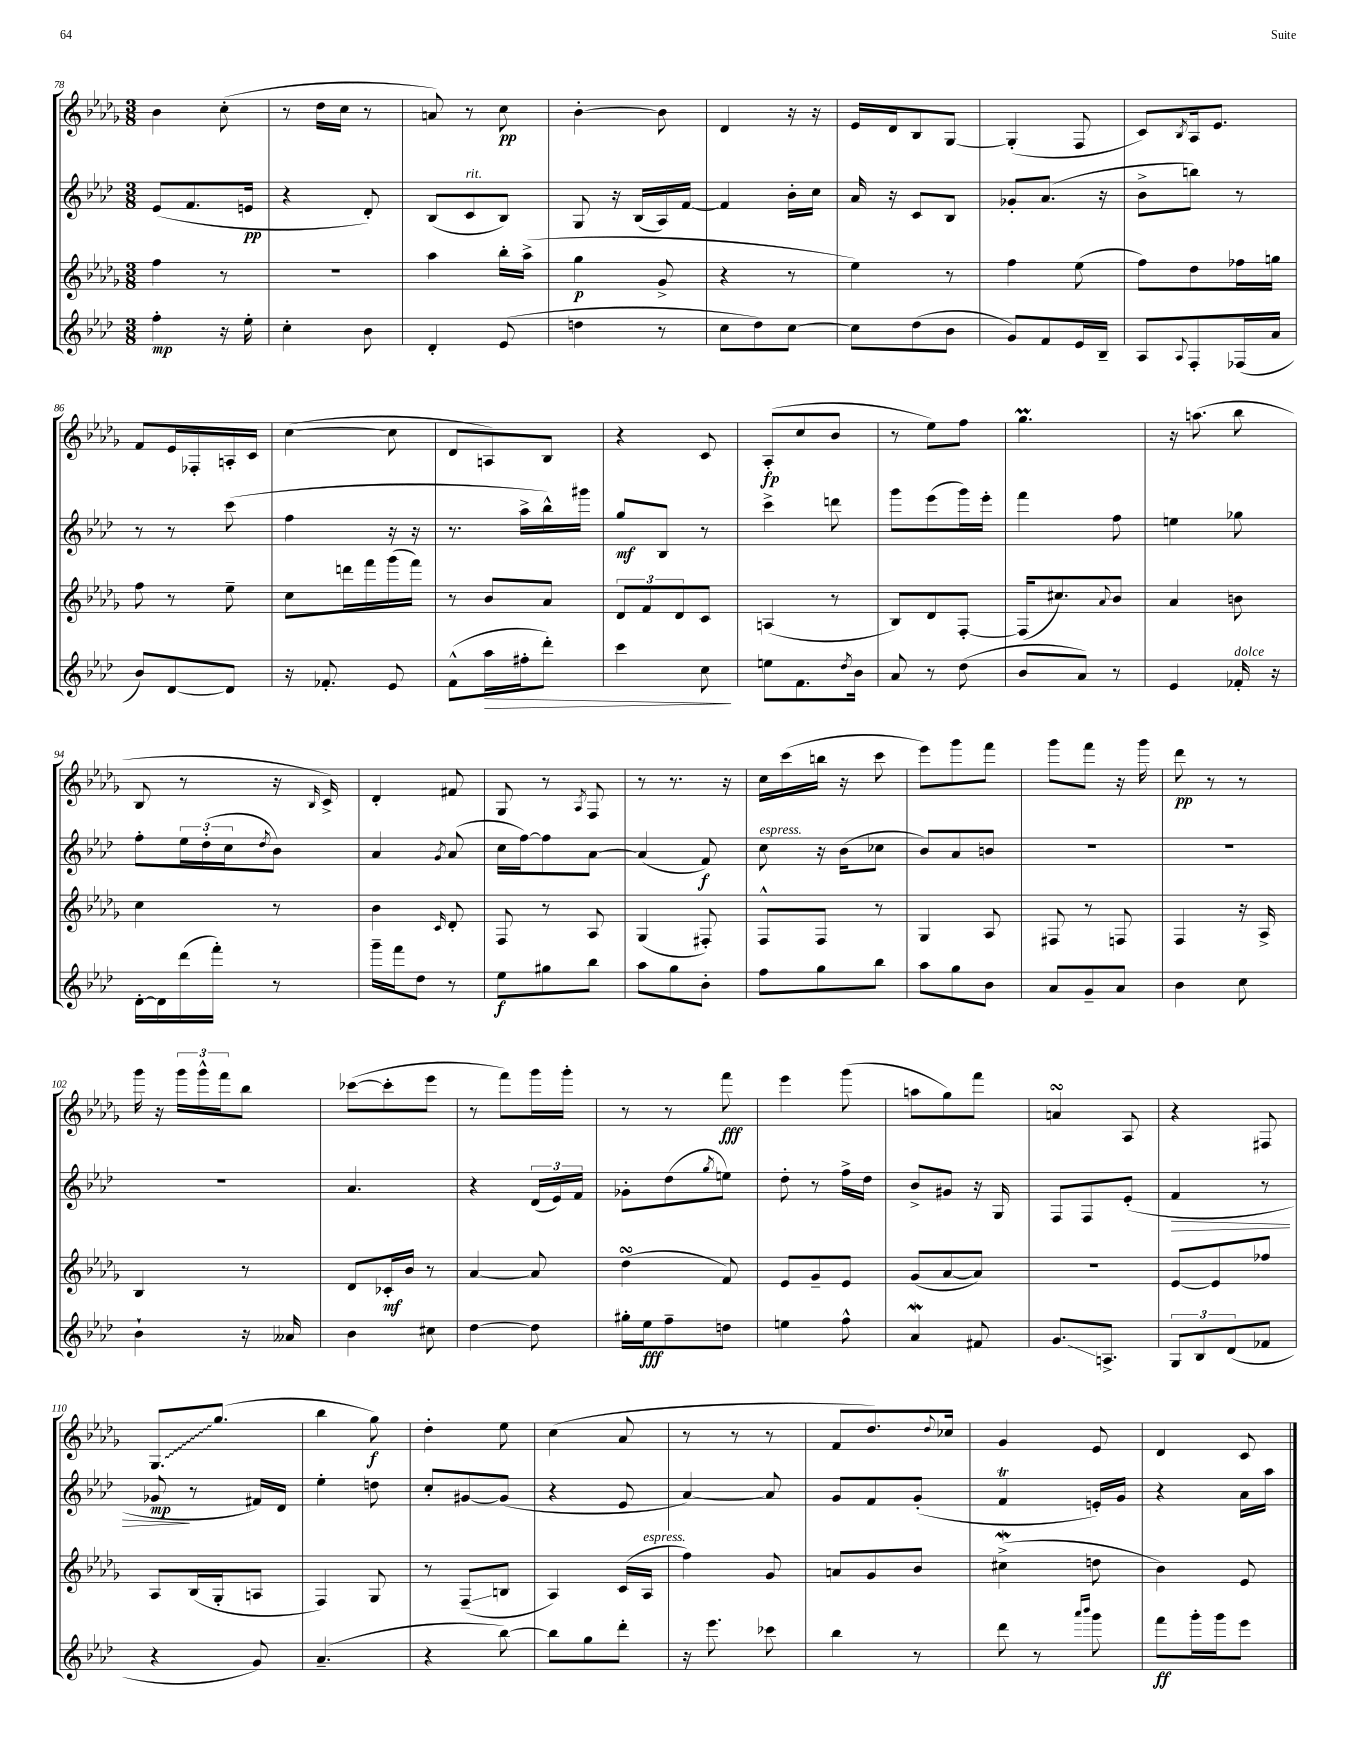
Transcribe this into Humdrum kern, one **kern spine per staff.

**kern	**kern	**kern	**kern
*staff4	*staff3	*staff2	*staff1
*clefG2	*clefG2	*clefG2	*clefG2
*k[b-e-a-d-]	*k[b-e-a-d-g-]	*k[b-e-a-d-]	*k[b-e-a-d-g-]
*M3/8	*M3/8	*M3/8	*M3/8
4ff'	4ff	(8e-	4b-
.	.	8.f	.
16r	8r	.	(8cc'
16ee-'	.	16e	.
=	=	=	=
4cc'	4.r	4r	8r
.	.	.	16dd-
.	.	.	16cc
8b-	.	8d-')	8r
=	=	=	=
4d-'	4aa-	(8B-	8a)
.	.	8c	8r
(8e-	16bb-'	8B-)	8cc
.	(16aa-^	.	.
=	=	=	=
4dd	4gg-	8G	[4b-'
.	.	16r	.
.	.	(16B-	.
8r	8g-^	16A-)	8b-]
.	.	[16f	.
=	=	=	=
8cc	4r	4f]	4d-
8dd-)	.	.	.
[8cc	8r	16b-'	16r
.	.	16cc	16r
=	=	=	=
8cc]	4ee-)	16a-	16e-
.	.	16r	16d-
(8dd-	.	8c	8B-
8b-	8r	8B-	[8G-
=	=	=	=
8g)	4ff	8g-'	(4G-']
8f	.	(8.a-	.
16e-	(8ee-	.	8F
16B-~	.	16r	.
=	=	=	=
8A-	8ff)	8b-^	8c)
8qqA-	.	.	8qB-
8F'	8dd-	8bb)	16A-
.	.	.	8.e-
(16F-	16ff-	8r	.
16a-	16gg	.	.
=	=	=	=
8b-)	8ff	8r	8f
[8d-	8r	8r	16e-
.	.	.	16F-'
8d-]	8ee-~	(8ccc	16A'
.	.	.	16c
=	=	=	=
16r	8cc	4ff	([4cc
8.f-'	.	.	.
.	16ddd	.	.
.	16fff	.	.
8e-	(16ggg-	16r	8cc]
.	16fff)	16r	.
=	=	=	=
(8f^^	8r	8.r	8d-
16aa-	8b-	.	8A)
16ff#'	.	16aa-^	.
8ddd-')	8a-	16bb-^^)	8B-
.	.	16ggg#	.
=	=	=	=
4ccc	12d-	8gg	4r
.	12f	.	.
.	.	8B-	.
.	12d-	.	.
8cc	8c	8r	8c
=	=	=	=
8ee	(4A	4ccc^	(8A-'
8.f	.	.	8cc
.	8r	8ddd	8b-
8qdd-	.	.	.
16b-	.	.	.
=	=	=	=
8a-	8B-)	8ggg	8r
8r	8d-	(8eee-	8ee-)
(8dd-	[8F'	16ggg)	8ff
.	.	16eee-'	.
=	=	=	=
8b-	(16F]	4fff	4.gg-
.	8.cc#)	.	.
8a-)	.	.	.
.	8qqa-	.	.
8r	8b-	8ff	.
=	=	=	=
4e-	4a-	4ee	16r
.	.	.	(8.aa
16f-'	8b	8gg-	8bb-
16r	.	.	.
=	=	=	=
[16d-'	4cc	8ff'	8B-
16d-]	.	.	.
(16ddd-	.	24ee-	8r
.	.	(24dd-'	.
16fff')	.	.	.
.	.	24cc	.
.	.	8qdd-	.
8r	8r	8b-)	16r
.	.	.	16qqB-
.	.	.	16c^)
=	=	=	=
16ggg~	4b-	4a-	4d-'
16fff	.	.	.
8dd-	.	.	.
.	16qqc	8qg	.
8r	8d-'	(8a-	8f#
=	=	=	=
8ee-	8F	16cc	8G-
.	.	[16ff)	.
8gg#	8r	8ff]	8r
.	.	.	8qA-
8bb-	8A-	[8a-	8F
=	=	=	=
8aa-	(4G-	(4a-]	8r
8gg	.	.	8.r
8b-'	8F#')	8f)	.
.	.	.	16r
=	=	=	=
8ff	8F^^	8cc	16cc
.	.	.	(16ccc
8gg	8F	16r	16bb
.	.	(16b-	16r
8bb-	8r	8cc-	8ccc
=	=	=	=
8aa-	4G-	8b-)	8eee-)
8gg	.	8a-	8ggg-
8b-	8A-	8b	8fff
=	=	=	=
8a-	8F#	4.r	8ggg-
8g~	8r	.	8fff
8a-	8F	.	16r
.	.	.	16ggg-
=	=	=	=
4b-	4F	4.r	8ddd-
.	.	.	8r
8cc	16r	.	8r
.	16A-^	.	.
=	=	=	=
4b-`	4B-	4.r	16ggg-
.	.	.	16r
.	.	.	24ggg-
.	.	.	24ggg-^^
.	.	.	24fff
16r	8r	.	8bb-
16a--	.	.	.
=	=	=	=
4b-	8d-	4.a-	([8ccc-
.	16c-'	.	8ccc-']
.	16b-	.	.
8cc#	8r	.	8eee-
=	=	=	=
[4dd-	[4a-	4r	8r
.	.	.	8fff)
8dd-]	8a-]	(24d-	16ggg-
.	.	24e-)	.
.	.	.	16ggg-'
.	.	24f	.
=	=	=	=
16gg#'	(4dd-	8g-'	8r
16ee-	.	.	.
8ff~	.	(8dd-	8r
.	.	8qgg	.
8dd	8f)	8ee)	8fff
=	=	=	=
4ee	8e-	8dd-'	4eee-
.	8g-~	8r	.
8ff^^	8e-	16ff^	(8ggg-
.	.	16dd-	.
=	=	=	=
4a-	(8g-	8b-^	8aa
.	[8a-	8g#	8gg-)
8f#	8a-])	16r	8fff
.	.	16G	.
=	=	=	=
8.g	4.r	8F	4a
.	.	8F	.
8.A^	.	.	.
.	.	(8e-'	8A-
=	=	=	=
12G	[8e-	4f	4r
12B-	.	.	.
.	8e-]	.	.
(12d-	.	.	.
8f-	8ff-	8r	8F#
=	=	=	=
4r	8A-	8g-	8.G-
.	(16B-	8r	.
.	16G-'	.	(8.gg-
8g)	8A	16f#)	.
.	.	16d-	.
=	=	=	=
(4.a-~	4F)	4ee-'	4bb-
.	8G-	8dd	8gg-)
=	=	=	=
4r	8r	8cc'	4dd-'
.	(8F~	[8g#	.
[8bb-)	8B	(8g#]	8ee-
=	=	=	=
8bb-]	4A-)	4r	(4cc
8gg	.	.	.
8ddd-'	(16c	8e-	8a-
.	16A-	.	.
=	=	=	=
16r	4ff)	[4a-)	8r
8.eee-	.	.	.
.	.	.	8r
8ccc-	8g-	8a-]	8r
=	=	=	=
4bb-	8a	8g	8f
.	8g-	8f	8.dd-)
8r	8b-	(8g'	.
.	.	.	8qqdd-
.	.	.	16cc-
=	=	=	=
8ddd-	(4cc#^	4f	4g-
8r	.	.	.
16qqaaa-	.	.	.
16qqbbb-	.	.	.
8ggg	8dd	16e')	8e-
.	.	16g	.
=	=	=	=
8fff	4b-)	4r	4d-
16ggg'	.	.	.
16ggg	.	.	.
8eee-	8e-	16a-	8c
.	.	16aa-	.
==	==	==	==
*-	*-	*-	*-
